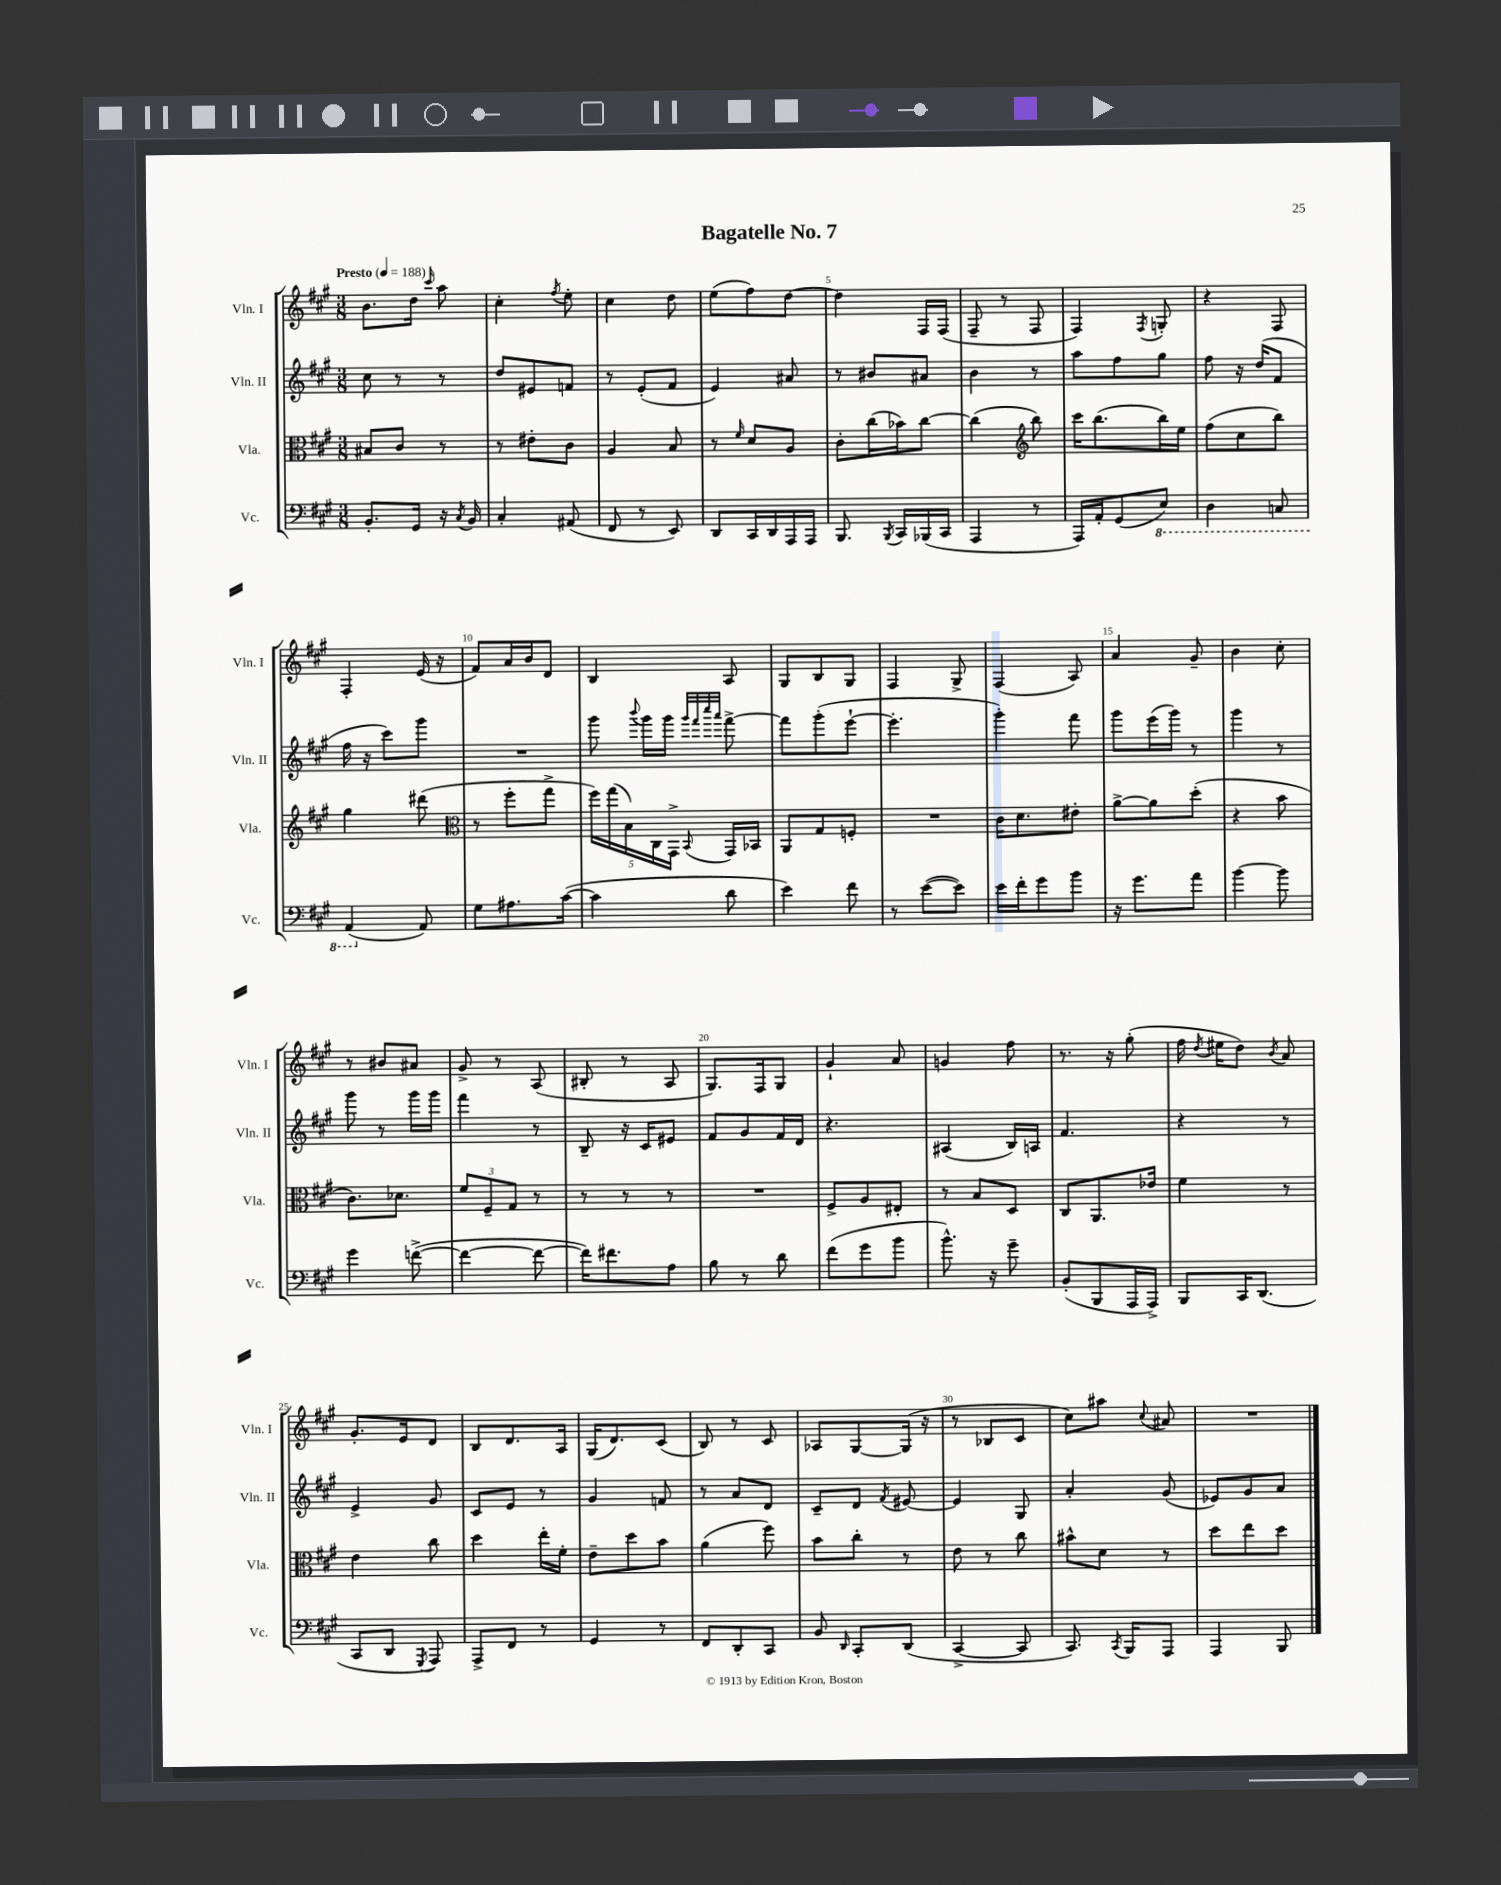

**kern	**kern	**kern	**kern
*part4	*part3	*part2	*part1
*staff4	*staff3	*staff2	*staff1
*I"Vc.	*I"Vla.	*I"Vln. II	*I"Vln. I
*I'Vc.	*I'Vla.	*I'Vln. II	*I'Vln. I
*clefF4	*clefC3	*clefG2	*clefG2
*k[f#c#g#]	*k[f#c#g#]	*k[f#c#g#]	*k[f#c#g#]
*M3/8	*M3/8	*M3/8	*M3/8
*MM188	*MM188	*MM188	*MM188
=1	=1	=1	=1
!	!	!	!LO:TX:a:B:t=Presto
8.BB'/L	8B#X/L	8cc#\	8.b\L
.	8c#/J	8r	.
16GG#/Jk	.	.	16dd\Jk
.	.	.	16qqccc#/
16r	8r	8r	8aa\
8qC#/	.	.	.
16BB/	.	.	.
=2	=2	=2	=2
4C#'/	8r	8dd/L	4cc#'\
.	8e#X'\L	8e#X/	.
.	.	.	8qff#/
(8AA#X/	8c#\J	8fn/J	8ee'\
=3	=3	=3	=3
8FF#/	4A/	8r	4cc#\
8r	.	(8e'/L	.
8EE/)	8B/	8f#/J	8dd\
=4	=4	=4	=4
8DD/L	8r	4e/)	(8ee\L
.	16qqf#/	.	.
16CC#/L	8d/L	.	8ff#\)
16DD/	.	.	.
16AAA/	8A/J	8a#X/	[8dd\J
16AAA/JJ	.	.	.
=5	=5	=5	=5
8.BBB/	8c#'\L	8r	4dd\]
.	(16cc#\L	8b#X/L	.
8qBBB/	.	.	.
16CC#/LL	16b-X\J)	.	.
(16BBB-X/	[8cc#\J	8a#X/J	16F#/LL
16CC#/JJ	.	.	(16F#/JJ
=6	=6	=6	=6
4AAA/	(4cc#\]	4b\	8F#~/
.	.	.	8r
*	*clefG2	*	*
8r	8bb\)	8r	8F#/
=7	=7	=7	=7
16AAA/LL)	16ccc#\KL	8aa\L	4F#/)
16AA'/J	(8.bb\	.	.
(8GG#/	.	8ff#\	.
.	.	.	8qF#/
*8ba	*	*	*
8EE/J)	16bb\L)	8gg#\J	8Gn'/
.	16ee\JJ	.	.
=8	=8	=8	=8
4DD\	(8ff#\L	8ff#\	4r
.	8cc#\	16r	.
.	.	(16dd/KL	.
8CCn/	8bb\J)	8f#/J	8F#/
!!LO:LB:g=z
=9	=9	=9	=9
(4AAA/	4gg#\	16ff#\	4F#'/
.	.	16r	.
.	.	8ccc#\L)	.
*X8ba	*	*	*
8AA/)	(8ddd#X\	8ggg#\J	(16e/
.	.	.	16r
=10	=10	=10	=10
*	*clefC3	*	*
8G#\L	8r	4.r	8f#/L)
8.A#X\	8ff#'\L	.	16a/L
.	.	.	16b/J
.	8gg#^\J	.	8d/J
([16c#\Jk	.	.	.
=11	=11	=11	=11
4c#\]	20ff#\LL)	8ggg#\	4B/
.	(20gg#\	.	.
.	20B\)	.	.
.	.	8qqbbb/	.
.	.	16ggg#\LL	.
.	20C#\	.	.
.	.	16ggg#\JJ	.
.	20GG#^\JJ	.	.
.	.	32qqggg#/LLL	.
.	.	32qqfff#/	.
.	.	32qqcccc#/	.
.	8qqBB/	32qqaaa/JJJ	.
8d\	16GG#/LL	[8fff#^\	8A/
.	16BB-X/JJ	.	.
=12	=12	=12	=12
4e\)	8AA/L	8fff#\L]	8G#/L
.	8G#/	(8ggg#'\	8B/
8f#\	8Fn'/J	[8eee`\J	8G#/J
=13	=13	=13	=13
8r	4.r	4.eee'\]	4F#/
([8e\L	.	.	.
8e\J])	.	.	8G#^/
=14	=14	=14	=14
16e\LL	16c#\KL	4ggg#'\)	(4F#/
16f#'\J	8.d\	.	.
8g#\	.	.	.
8b\J	8e#X'\J	8fff#\	8A/)
=15	=15	=15	=15
16r	[8a^\L	8ggg#\L	4a/
8.g#\L	.	.	.
.	8a\]	(16eee\L	.
.	.	16ggg#\JJ)	.
8a\J	(8dd'\J	8r	8g#~/
=16	=16	=16	=16
[4b\	4r	4ggg#\	4b\
8b\]	8b\	8r	8cc#'\
!!LO:LB:g=z
=17	=17	=17	=17
4g#\	8.c#\L)	8ggg#\	8r
.	.	8r	8b#X/L
.	8.d-X\J	.	.
([8fn^\	.	16ggg#\LL	8a#X/J
.	.	16ggg#\JJ	.
=18	=18	=18	=18
4f\_	12f#/L	4fff#\	8g#^/
.	12F#~/	.	.
.	.	.	8r
.	12G#/J	.	.
8f\_	8r	8r	(8A/
=19	=19	=19	=19
16f\KL])	8r	8B~/	8B#X'/
8.f#X\	.	.	.
.	8r	16r	8r
.	.	16c#/KL	.
8A\J	8r	8e#X/J	8A/
=20	=20	=20	=20
8B\	4.r	8f#/L	8.G#/L)
8r	.	8g#/	.
.	.	.	16F#/k
8d\	.	16f#/L	8G#/J
.	.	16d/JJ	.
=21	=21	=21	=21
(8f#\L	8F#^/L	4.r	4g#`/
8g#\	8A/	.	.
8b\J	8E#X'/J	.	8a/
=22	=22	=22	=22
8.b^^\)	8r	(4A#X/	4gn/
.	8B/L	.	.
16r	.	.	.
8g#~\	8D/J	16B/LL)	8ff#\
.	.	16An/JJ	.
=23	=23	=23	=23
(8BB'/L	8C#/L	4.f#/	8.r
8BBB/	8.AA/	.	.
.	.	.	16r
16AAA/L	.	.	(8gg#'\
16AAA^/JJ)	16e-X/Jk	.	.
=24	=24	=24	=24
8BBB/L	4f#\	4r	16ff#\
.	.	.	8qdd/
.	.	.	16ee#X\KL
16CC#/K	.	.	8dd\J)
(8.DD/J	.	.	.
.	.	.	8qb/
.	8r	8r	8a/
!!LO:LB:g=z
=25	=25	=25	=25
8CC#/L	4e\	4e^/	8.g#'/L
8DD/J	.	.	.
.	.	.	16e/k
8qGGG#/	.	.	.
8AAA/)	8cc#\	8g#/	8d/J
=26	=26	=26	=26
8AAA^/L	4dd\	8c#/L	8B/L
8FF#/J	.	8e/J	8.d/
8r	16ee'\LL	8r	.
.	16f#'\JJ	.	16A/Jk
=27	=27	=27	=27
4GG#/	8e~\L	4g#/	(16G#/KL
.	.	.	8.d/)
.	8dd\	.	.
8r	8b\J	8fn/	(8c#/J
=28	=28	=28	=28
8FF#/L	(4a\	8r	8B/)
8DD'/	.	8a/L	8r
8CC#/J	8ff#\)	8d/J	8c#/
=29	=29	=29	=29
8BB/	8b\L	8c#~/L	8A-X/L
16qqDD/	.	.	.
8CC#'/L	8cc#'\J	8d/J	[8G#/
.	.	8qf#/	.
(8DD/J	8r	[8e#X/	(16G#/Jk]
.	.	.	16r
=30	=30	=30	=30
[4CC#^/	8e\	4e#/]	8r
.	8r	.	8B-X/L
8CC#/]	8cc#\	8G#/	8c#/J
=31	=31	=31	=31
8.CC#/)	8b#X^^\L	4a'/	8cc#\L)
.	8d\J	.	8aa#X\J
8qCC#/	.	.	.
16BBB/KL	.	.	.
.	.	.	8qqcc#/
8AAA/J	8r	(8g#/	8a#X/
=32	=32	=32	=32
4AAA/	8dd\L	8e-X/L)	4.r
.	8ee\	8g#/	.
8BBB/	8dd\J	8a/J	.
==	==	==	==
*-	*-	*-	*-
